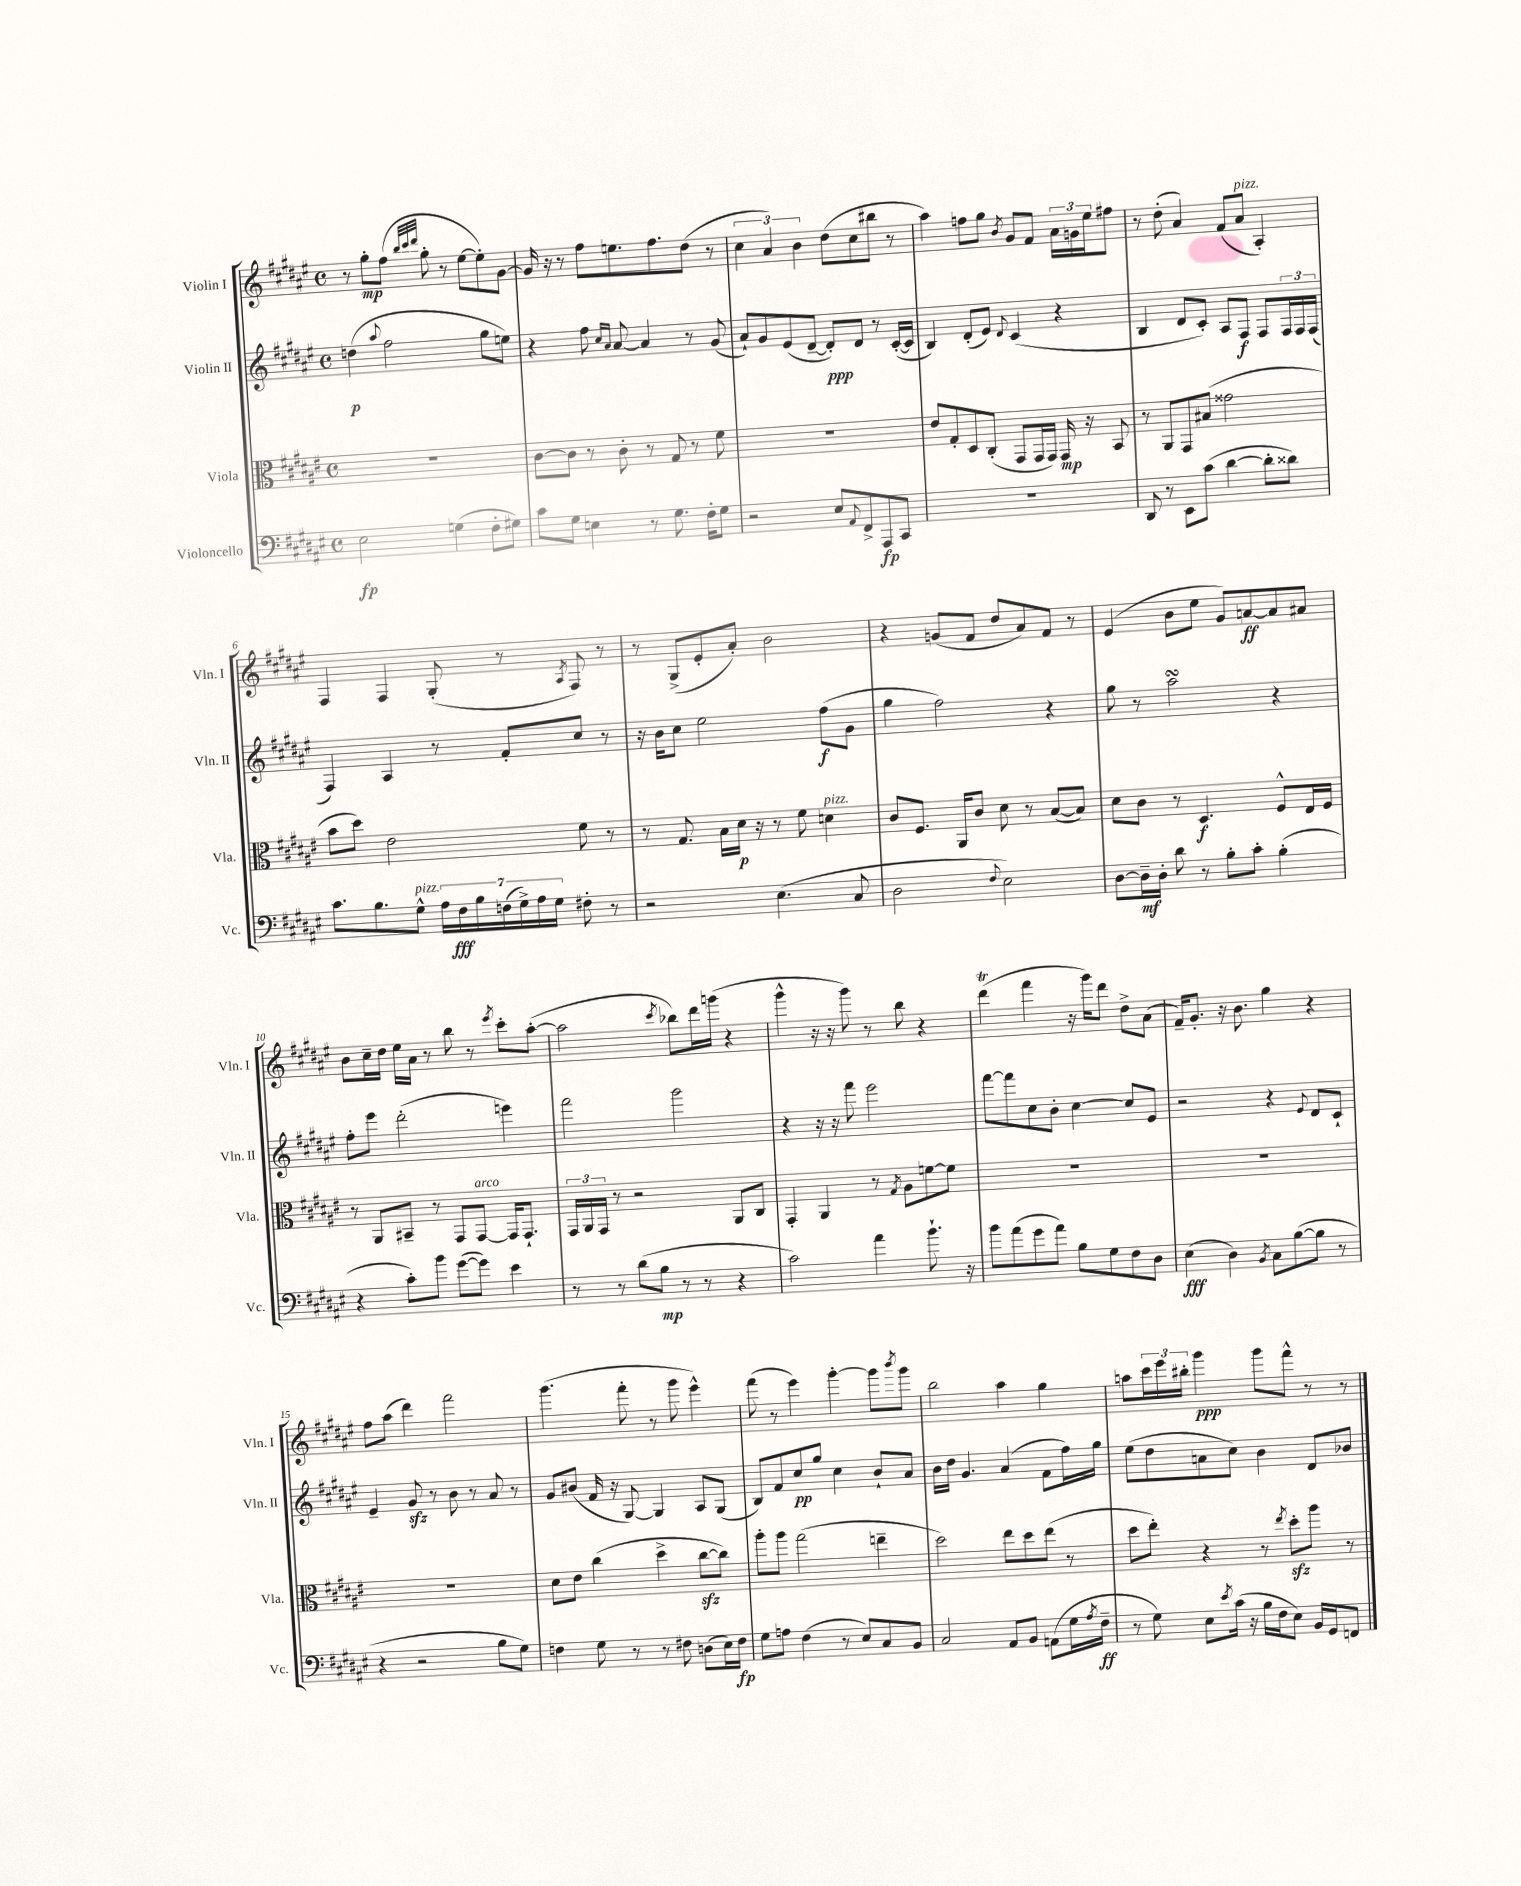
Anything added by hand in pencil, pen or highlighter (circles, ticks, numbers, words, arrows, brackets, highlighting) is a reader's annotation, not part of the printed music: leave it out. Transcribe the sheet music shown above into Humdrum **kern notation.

**kern	**kern	**kern	**kern
*staff4	*staff3	*staff2	*staff1
*clefF4	*clefC3	*clefG2	*clefG2
*k[f#c#g#d#a#e#]	*k[f#c#g#d#a#e#]	*k[f#c#g#d#a#e#]	*k[f#c#g#d#a#e#]
*M4/4	*M4/4	*M4/4	*M4/4
*met(c)	*met(c)	*met(c)	*met(c)
2E#	1r	(4dd	8r
.	.	.	8gg#'
.	.	8qqaa#	.
.	.	2ff#	(8ff#
.	.	.	32qqbb
.	.	.	32qqccc#
.	.	.	32qqddd#
.	.	.	8gg#'
(4G	.	.	8r
.	.	.	[8ee#
8F#'	.	8gg#	8ee#'])
8G#)	.	8ee)	[8g#
=	=	=	=
8c#	[8c#	4r	16g#]
.	.	.	16r
8G#	8c#]	.	8r
4E	8r	8ff#	8ff#
.	.	16qqcc#	.
.	.	16qqa#	.
.	8c#'	[8a#	8.ee
8r	8r	4a#]	.
.	.	.	8.ff#
8.G#	8G#	.	.
.	8r	8r	(8dd#
16F#'	.	.	.
8G#	8f#	(8g#	8r
=	=	=	=
2r	1r	8a#`)	6cc#
.	.	8g#	.
.	.	.	6a#)
.	.	(8e#	.
.	.	.	6b
.	.	[8d#~	.
8E#	.	8d#'])	(8dd#
8qqAA#	.	.	.
8FF#^	.	8d#	8cc#
8AAA#	.	8r	8bb#
8CC#	.	([16c#'	8r
.	.	16c#]	.
=	=	=	=
1r	8e#	4B)	4aa#)
.	8G#'	.	.
.	8D#	(8d#'	8ff
.	(8C#'	8e#)	8gg#
.	.	8qqd#	8qb
.	8GG#	(4c#	8g#
.	16GG#	.	8f#
.	16GG#)	.	.
.	16GG#	4r	24a#
.	.	.	24g
.	16r	.	.
.	.	.	24ee#
.	8BB	.	8ff#
=	=	=	=
8DD#	8r	4B	8r
8r	8AA#	.	(8dd#'
8EE#	8GG#	8d#	4a#)
(8c#	(8B#	8c#')	.
[4d#	2g##	8A#	(8f#
.	.	8F#	8a#
8d#']	.	8F#	4A#')
8d##)	.	24F#	.
.	.	24F#	.
.	.	(24F#	.
=	=	=	=
8.c#	8b	4F#)	4F#
.	8dd#)	.	.
8.B	.	.	.
.	2e#	4A#	4F#
8G#^^	.	.	.
28A#	.	8r	(8G#'
28F#	.	.	.
28B	.	.	.
(28F	.	.	.
.	.	8f#'	8r
28G#^)	.	.	.
28A#	.	.	.
28G#	.	.	.
.	.	.	8qA#
8F#'	8f#	8cc#	8F#)
8r	8r	8r	8r
=	=	=	=
2r	8r	16r	8r
.	.	16b	.
.	8.G#	8cc#	(8G#^
.	.	2ee#	8e#'
.	16B	.	.
.	16d#	.	8a#')
.	16r	.	.
(4.E#	8r	.	2b
.	8f#	.	.
.	4d	(8ff#	.
8C#	.	8g#	.
=	=	=	=
2D#	8c#	4gg#	4r
.	8.F#	.	.
.	.	2ff#)	(8g
.	16AA#	.	.
.	8c#	.	8f#
8qqF#	.	.	.
2E#)	8d#	.	8dd#
.	8r	.	8a#)
.	([8B	4r	8f#
.	8B])	.	8r
=	=	=	=
[8D#	8d#	8gg#	(4e#
16D#~]	8c#	8r	.
16D#'	.	.	.
8d#	8r	2aa#	8b
8r	4.D#	.	8ee#
8B'	.	.	8g#)
8c#'	.	.	[8a
(4B'	8F#^^	4r	8a]
.	16E#	.	8a#
.	16F#	.	.
=	=	=	=
4r	8r	8ff#'	8b
.	8AA#	8eee#	16cc#~
.	.	.	16dd#
8c#')	8BB#~	(2ddd#'	16ee#
.	.	.	16a#
8b	8r	.	8r
([8g#	8GG#	.	8bb
8g#])	[8GG#	.	8r
.	.	.	8qeee#
4e#	16GG#]	4eee)	8ccc#'
.	8.GG#`	.	.
.	.	.	([8aa#'
=	=	=	=
8r	24GG#	2fff#	2aa#]
.	24AA#	.	.
.	24GG#	.	.
8r	8r	.	.
(8d#	2r	.	.
8B	.	.	.
.	.	.	8qccc#
8r	.	2ggg#	8bb-)
8r	.	.	16ddd#
.	.	.	(16ggg
4r	8AA#	.	4r
.	8C#	.	.
=	=	=	=
2c#)	4GG#'	4r	4ggg#^^
.	4AA#	16r	16r
.	.	16r	16r
.	.	8fff#	8ggg#)
4a#	8r	2eee#	8r
.	8qG#	.	.
.	8A#	.	8bb
8.b`	[8f	.	4r
.	8f]	.	.
16r	.	.	.
=	=	=	=
8b	1r	[8fff#	(4ddd#
(8a#	.	8fff#]	.
8g#	.	8cc#	4fff#
8a#)	.	8b'	.
8B	.	[4cc#	16r
.	.	.	16ggg#)
8G#	.	.	8ddd#
8F#	.	8cc#]	8dd#^
8D#	.	8e#	(8a#
=	=	=	=
(4E#	1r	2r	16f#~)
.	.	.	8.g#'
4D#)	.	.	16r
.	.	.	8.b
8qBB	.	.	.
8C#	.	4r	4gg#
([8B	.	.	.
.	.	8qqe#	.
8B]	.	8d#	4r
8r	.	8c#`	.
=	=	=	=
4r	1r	4e#~	8ff#
.	.	.	(8aa#
2r	.	8g#	4ddd#)
.	.	8r	.
.	.	8b	2fff#
.	.	8r	.
8B	.	8a#	.
8G#)	.	8r	.
=	=	=	=
4F	8d#	8g#	(4.ggg#
.	8e#	(8b#	.
8G#	(4cc#	16f#	.
.	.	16r	.
8r	.	[8G#)	8fff#'
8r	4dd#^	4G#]	8r
8F#	.	.	8ggg#
(8D	[8cc#	8A#	4eee#^^)
16E#)	8cc#])	(8G#	.
16F#	.	.	.
=	=	=	=
8G#	8aa#'	8B)	(8fff#
8A	8aa#	8f#	8r
(4F#	(2gg#	8cc#	4eee#)
.	.	8gg#	.
8r	.	4cc#	[4ggg#'
8E#)	.	.	.
8C#	4ee~	8b`	8ggg#]
.	.	.	8qbbb
8BB	.	8a#	8ggg#
=	=	=	=
2C#	2dd#)	16b	2bb
.	.	16dd#	.
.	.	4.g#	.
8AA#	8ee#	(4a#	4aa#
8BB	8dd#	.	.
(8AA	(8ee#	8f#	4gg#
16G#	8r	16ff#)	.
8qA#	.	.	.
16F#~	.	16gg#	.
=	=	=	=
8r	8dd#	(8ee#	8aa
8G#)	8ee#')	8dd#	24ccc#
.	.	.	24eee#
.	.	.	24bb#'
8E#	4r	8a	4ggg#
8qe#	.	.	.
(16c#	.	8cc#)	.
16r	.	.	.
16B	8r	4b	8ggg#
16F#	.	.	.
.	8qee#	.	.
8E#)	8dd#'	.	8fff#^^
16BB	8aa#	8d#	8r
16GG#	.	.	.
8FF	8r	8b-	8r
==	==	==	==
*-	*-	*-	*-
